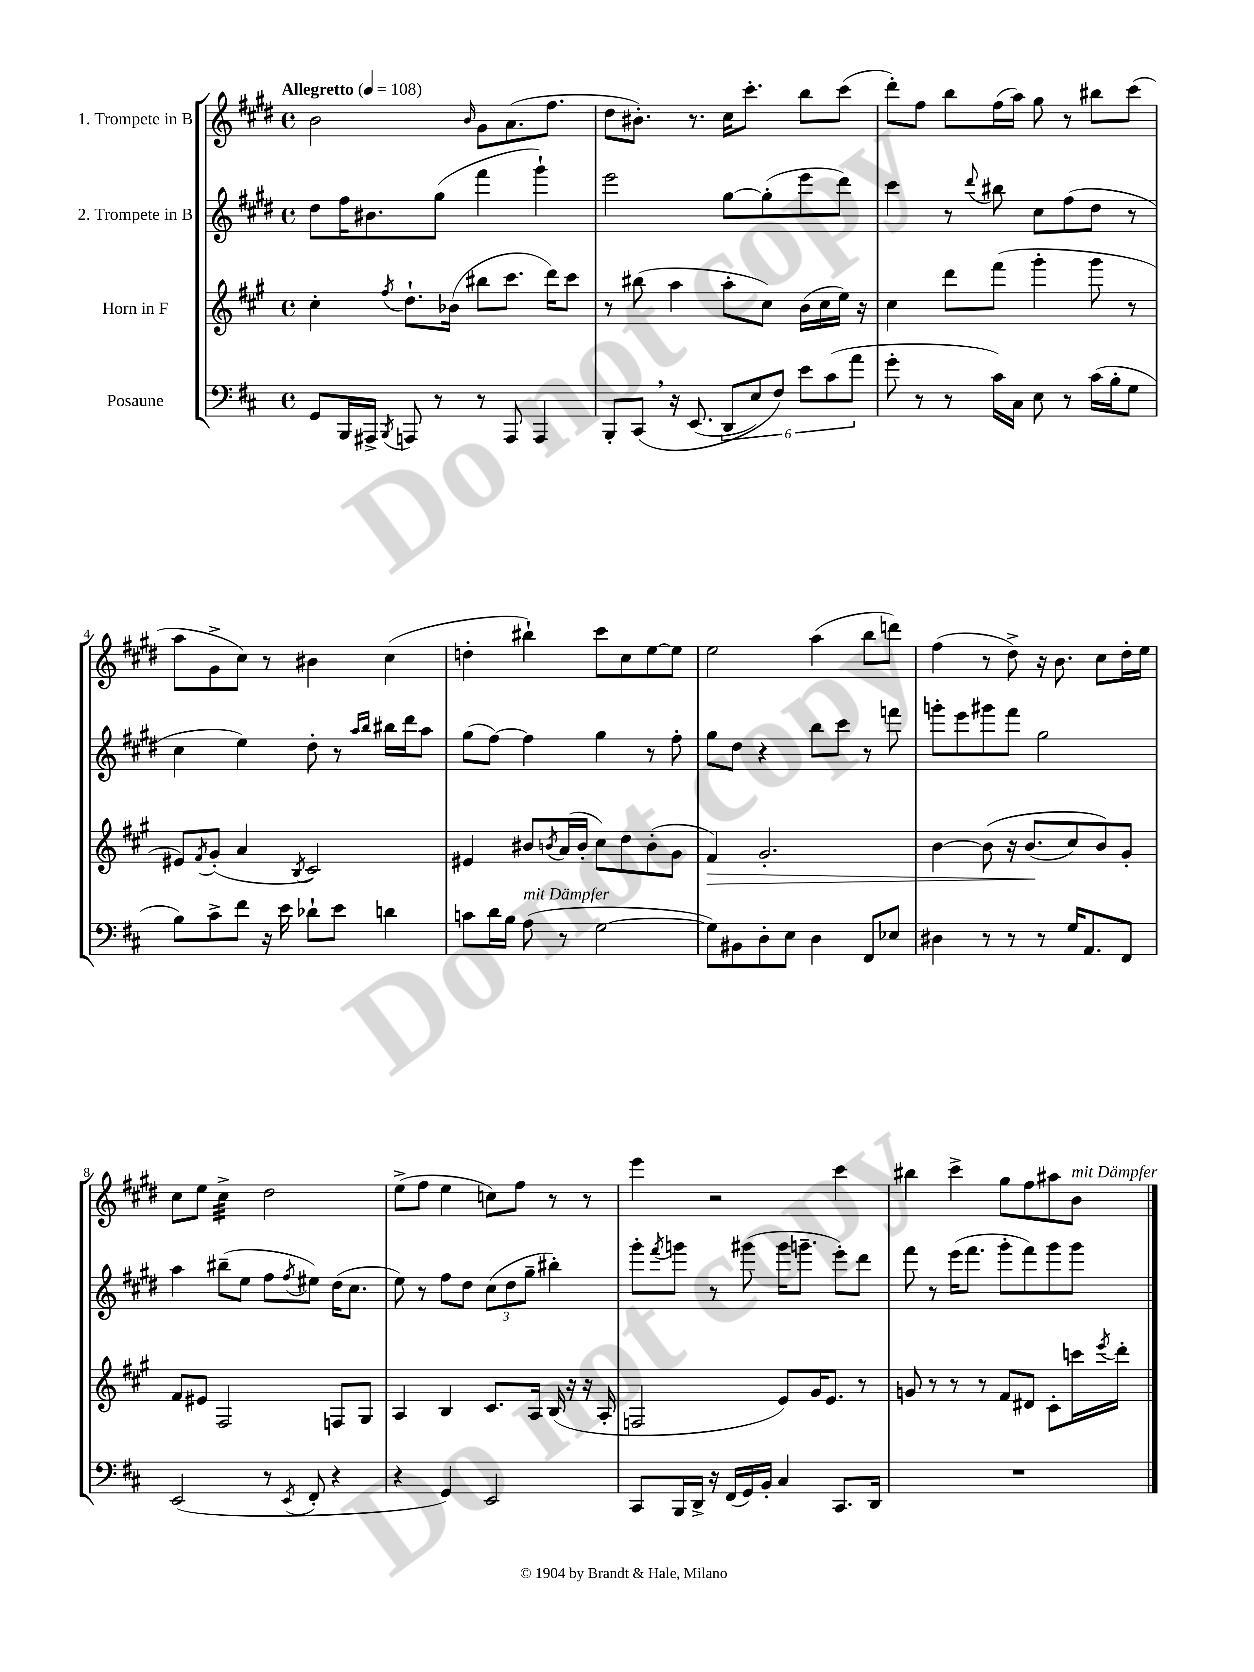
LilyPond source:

<<
\new StaffGroup <<
\new Staff = "s0" \with { instrumentName = "1. Trompete in B" } {
    \clef treble \key e \major \defaultTimeSignature \time 4/4 \tempo "Allegretto" 4 = 108
    b'2 \grace { b'16 } gis'8 a'8.( fis''8. |
    dis''8 bis'8.-.) r8. cis''16 cis'''8.-. b''8 cis'''8( |
    dis'''8-.) fis''8 b''8 fis''16( a''16) gis''8 r8 bis''8 cis'''8( |
    a''8 gis'8-> cis''8) r8 bis'4 cis''4( |
    d''4-. bis''4-!) cis'''8 cis''8 e''8~ e''8 |
    e''2 a''4( b''8 d'''8) |
    fis''4( r8 dis''8->) r16 b'8. cis''8 dis''16-. e''16 |
    cis''8 e''8 cis''4:32-> dis''2 |
    e''8->( fis''8 e''4 c''8) fis''8 r8 r8 |
    e'''4 r2 cis'''4 |
    bis''4 cis'''4-> gis''8 fis''8 ais''8 b'8^\markup { \italic "mit Dämpfer" } \bar "|." |
}
\new Staff = "s1" \with { instrumentName = "2. Trompete in B" } {
    \clef treble \key e \major \defaultTimeSignature \time 4/4
    dis''8 fis''16 bis'8. gis''8( fis'''4 gis'''4-!) |
    e'''2 gis''8~ gis''8-.( e'''8 dis'''8) |
    cis'''4 r8 \appoggiatura { dis'''8 } bis''8 cis''8 fis''8( dis''8 r8 |
    cis''4 e''4) dis''8-. r8 \grace { a''16 b''16 } bis''16 dis'''16 a''8 |
    gis''8( fis''8~) fis''4 gis''4 r8 fis''8-. |
    gis''8 dis''8 r4 b''8 cis'''8 r8 f'''8 |
    g'''8-. e'''8 gis'''8 fis'''8 gis''2 |
    a''4 bis''8--( e''8 fis''8 \acciaccatura { fis''8 } eis''8) dis''16( cis''8. |
    e''8) r8 fis''8 dis''8 \tuplet 3/2 { cis''8( dis''8 gis''8-- } bis''4-.) |
    gis'''8-. \acciaccatura { fis'''8 } g'''8 r8 gis'''8( gis'''16 g'''8.-- e'''8-.) dis'''8 |
    fis'''8 r8 e'''16( fis'''8. gis'''8-. fis'''8) gis'''8 gis'''8 \bar "|." |
}
\new Staff = "s2" \with { instrumentName = "Horn in F" } {
    \clef treble \key a \major \defaultTimeSignature \time 4/4
    cis''4-. \acciaccatura { fis''8 } d''8.-! bes'16( bis''8 cis'''8. d'''16) cis'''8 |
    r8 bis''8( a''4 a''8-. cis''8) b'16( cis''16 e''16) r16 |
    cis''4 d'''8 fis'''8( gis'''4-. gis'''8 r8 |
    eis'8) \acciaccatura { fis'8 } gis'8-.( a'4 \acciaccatura { b8 } cis'2) |
    eis'4 bis'8 \acciaccatura { b'8 } a'16( b'16-. cis''8) d''8 b'8-.( gis'8 |
    fis'4\>) gis'2.-. |
    b'4~ b'8\( r16 b'8.\!( cis''8) b'8\) gis'8-. |
    fis'8 eis'8 fis2 f8 gis8 |
    a4 b4 cis'8. a16 b16( r16 r16 a16-. |
    f2 e'8) gis'16 e'8. r8 |
    g'8 r8 r8 r8 fis'8 dis'8 cis'8-. c'''16 \acciaccatura { e'''8 } d'''16-. \bar "|." |
}
\new Staff = "s3" \with { instrumentName = "Posaune" } {
    \clef bass \key d \major \defaultTimeSignature \time 4/4
    g,8 b,,16 ais,,16-> \acciaccatura { b,,8 } a,,8 r8 r8 a,,8 a,,4 |
    b,,8-. cis,8\( \breathe r16 e,8.( \tuplet 6/4 { d,8 e8) fis8\) e'8 cis'8( a'8 } |
    g'8-. r8 r8 cis'16) cis16 e8 r8 cis'16( b16-. g8 |
    b8) cis'8-> fis'8 r16 e'16 des'8-! e'8 d'4 |
    c'8 d'16 b16 a8^\markup { \italic "mit Dämpfer" }( r8 g2~ |
    g8) bis,8 d8-. e8 d4 fis,8 ees8 |
    dis4 r8 r8 r8 g16 a,8. fis,8 |
    e,2( r8 \acciaccatura { e,8 } fis,8-. r4 |
    r4 g,4) e,2 |
    cis,8 b,,16 d,16-> r16 fis,16( g,16) b,16-. cis4 cis,8. d,16 |
    R1 \bar "|." |
}
>>
>>
